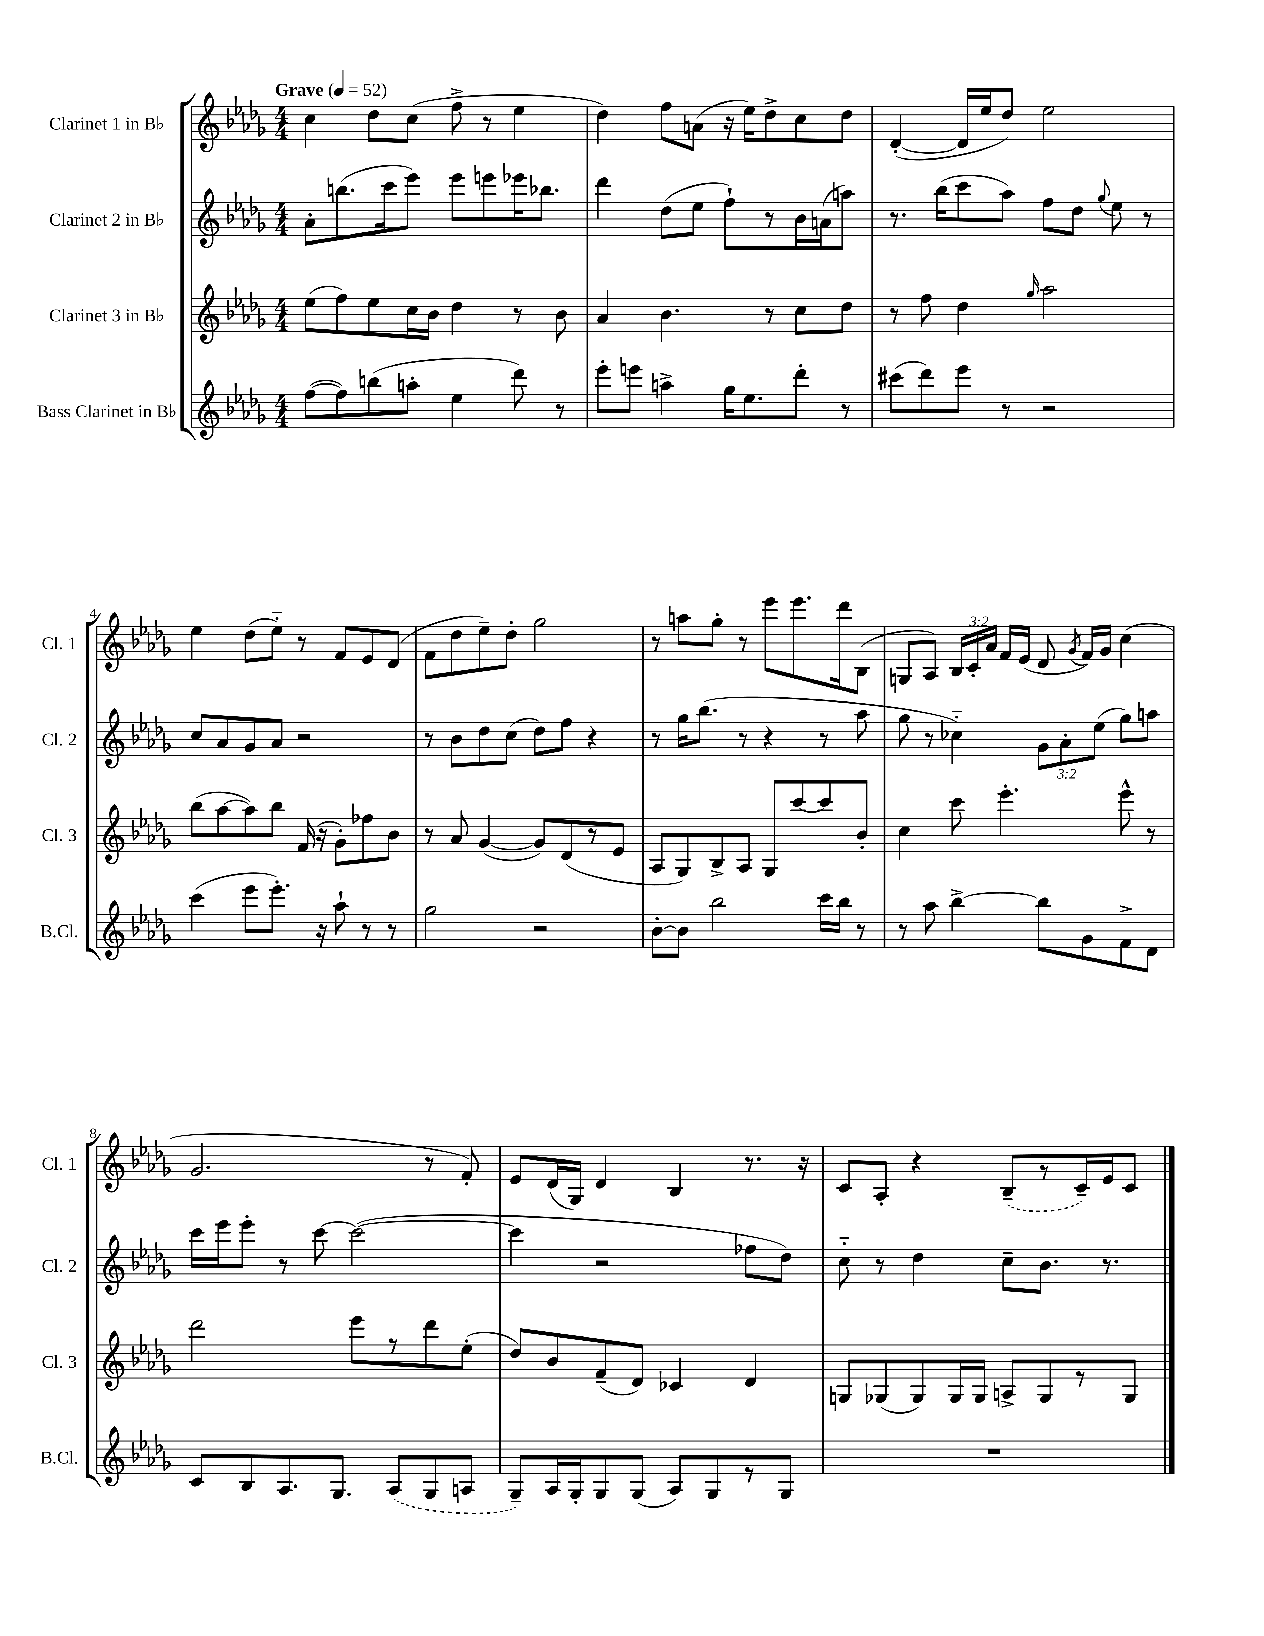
<<
\new StaffGroup <<
\new Staff = "s0" \with { instrumentName = "Clarinet 1 in Bb" shortInstrumentName = "Cl. 1" } {
    \clef treble \key des \major \numericTimeSignature \time 4/4 \override Staff.TupletNumber.text = #tuplet-number::calc-fraction-text \tempo "Grave" 4 = 52
    \autoBeamOff c''4 des''8[ c''8]( f''8-> r8 ees''4 |
    des''4) f''8[ a'8]( r16 ees''16[) des''8-> c''8 des''8] |
    des'4~-.( des'16[ ees''16 des''8]) ees''2 |
    ees''4 des''8[( ees''8]-_) r8 f'8[ ees'8 des'8]( |
    f'8[ des''8 ees''8--) des''8]-. ges''2 |
    r8 a''8[ ges''8]-. r8 ees'''8[ ees'''8. des'''16 bes8]( |
    g8[ aes8]) \tuplet 3/2 { bes16[ c'16-. aes'16] } f'16[ ees'16]( des'8 \acciaccatura { ges'8 } f'16[) ges'16] c''4( |
    ges'2. r8 f'8-.) |
    ees'8[ des'16( ges16]) des'4 bes4 r8. r16 |
    c'8[ aes8]-. r4 \once \slurDashed bes8[--( r8 c'16--) ees'16 c'8] \bar "|." |
}
\new Staff = "s1" \with { instrumentName = "Clarinet 2 in Bb" shortInstrumentName = "Cl. 2" } {
    \clef treble \key des \major \numericTimeSignature \time 4/4 \override Staff.TupletNumber.text = #tuplet-number::calc-fraction-text
    \autoBeamOff aes'8[-. b''8.( c'''16 ees'''8]) ees'''8[ e'''8 ees'''16 bes''8.] |
    des'''4 des''8[( ees''8] f''8[-!) r8 bes'16 a'16( a''8]) |
    r8. bes''16[( c'''8 aes''8]) f''8[ des''8] \appoggiatura { ges''8 } ees''8 r8 |
    c''8[ aes'8 ges'8 aes'8] r2 |
    r8 bes'8[ des''8 c''8]( des''8[) f''8] r4 |
    r8 ges''16[ bes''8.]( r8 r4 r8 aes''8 |
    ges''8 r8 ces''4-_) \tuplet 3/2 { ges'8[ aes'8-. ees''8]( } ges''8[) a''8] |
    c'''16[ ees'''16 ees'''8]-. r8 c'''8~ c'''2~( |
    c'''4 r2 fes''8[ des''8]) |
    c''8-_ r8 des''4 c''8[-- bes'8.] r8. \bar "|." |
}
\new Staff = "s2" \with { instrumentName = "Clarinet 3 in Bb" shortInstrumentName = "Cl. 3" } {
    \clef treble \key des \major \numericTimeSignature \time 4/4
    \autoBeamOff ees''8[( f''8) ees''8 c''16 bes'16] des''4 r8 bes'8 |
    aes'4 bes'4. r8 c''8[ des''8] |
    r8 f''8 des''4 \grace { ges''16 } aes''2 |
    bes''8[( aes''8~ aes''8) bes''8] f'16( r16 ges'8[-.) fes''8 bes'8] |
    r8 aes'8 ges'4~( ges'8[) des'8( r8 ees'8] |
    aes8[ ges8) bes8-> aes8] ges8[ c'''8~ c'''8 bes'8]-. |
    c''4 c'''8 ees'''4.-. ees'''8-^ r8 |
    des'''2 ees'''8[ r8 des'''8 ees''8]-.( |
    des''8[) bes'8 f'8--( des'8]) ces'4 des'4 |
    g8[ ges8( ges8) ges16 ges16] a8[-> ges8 r8 ges8] \bar "|." |
}
\new Staff = "s3" \with { instrumentName = "Bass Clarinet in Bb" shortInstrumentName = "B.Cl." } {
    \clef treble \key des \major \numericTimeSignature \time 4/4
    \autoBeamOff f''8[~( f''8) b''8( a''8]-. ees''4 des'''8) r8 |
    ees'''8[-. e'''8] a''4-> ges''16[ ees''8. des'''8]-. r8 |
    cis'''8[( des'''8) ees'''8] r8 r2 |
    c'''4( ees'''8[ ees'''8.]-.) r16 aes''8-! r8 r8 |
    ges''2 r2 |
    bes'8[~-. bes'8] bes''2 c'''16[ bes''16] r8 |
    r8 aes''8 bes''4~-> bes''8[ ges'8 f'8-> des'8] |
    c'8[ bes8 aes8. ges8.] \once \slurDashed aes8[( ges8 a8] |
    ges8[--) aes16 ges16-. ges8 ges8]( aes8[) ges8 r8 ges8] |
    R1 \bar "|." |
}
>>
>>
